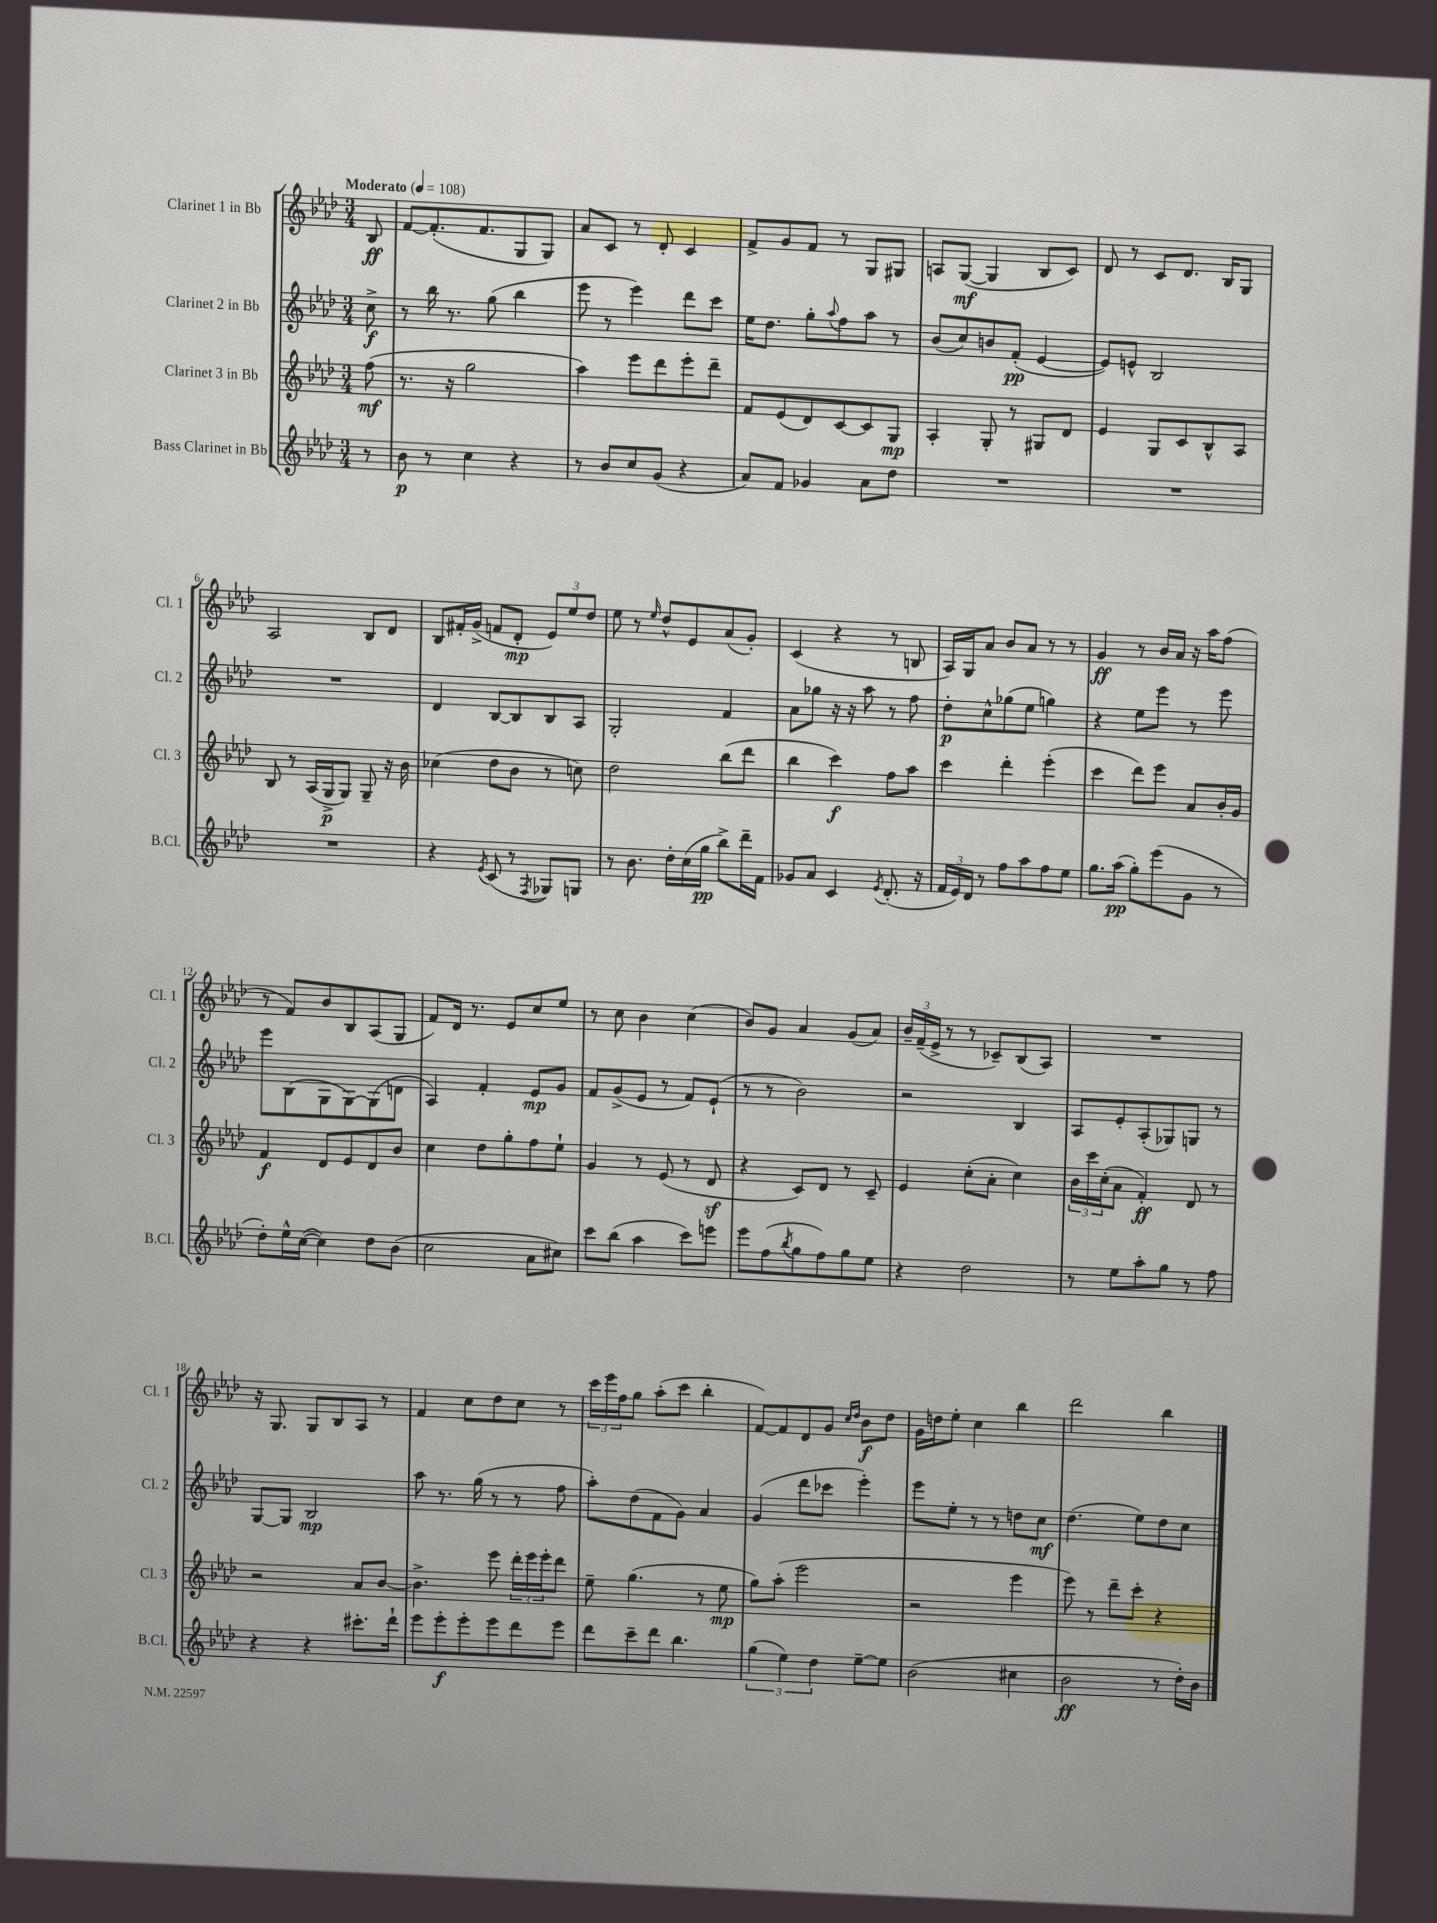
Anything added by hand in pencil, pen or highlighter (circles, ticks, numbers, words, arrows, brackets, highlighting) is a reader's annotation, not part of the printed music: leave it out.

**kern	**dynam	**kern	**dynam	**kern	**dynam	**kern	**dynam
*part4	*part4	*part3	*part3	*part2	*part2	*part1	*part1
*staff4	*staff4	*staff3	*staff3	*staff2	*staff2	*staff1	*staff1
*I"Bass Clarinet in Bb	*	*I"Clarinet 3 in Bb	*	*I"Clarinet 2 in Bb	*	*I"Clarinet 1 in Bb	*
*I'B.Cl.	*	*I'Cl. 3	*	*I'Cl. 2	*	*I'Cl. 1	*
*clefG2	*	*clefG2	*	*clefG2	*	*clefG2	*
*k[b-e-a-d-]	*	*k[b-e-a-d-]	*	*k[b-e-a-d-]	*	*k[b-e-a-d-]	*
*M3/4	*	*M3/4	*	*M3/4	*	*M3/4	*
*MM108	*	*MM108	*	*MM108	*	*MM108	*
=	=	=	=	=	=	=	=
!	!	!	!	!	!	!LO:TX:a:B:t=Moderato	!
8r	.	(8ff\	mf	8cc^\	f	8B-/	ff
=1	=1	=1	=1	=1	=1	=1	=1
8b-\	p	8.r	.	8r	.	[8f/L	.
8r	.	.	.	16bb-\	.	(8.f'/]	.
.	.	16r	.	8.r	.	.	.
4cc\	.	2gg\	.	.	.	.	.
.	.	.	.	.	.	8.f/	.
.	.	.	.	(8gg\	.	.	.
4r	.	.	.	4bb-\	.	8G/	.
.	.	.	.	.	.	8G/J)	.
=2	=2	=2	=2	=2	=2	=2	=2
8r	.	4aa-\)	.	8eee-\	.	8a-/L	.
8b-/L	.	.	.	8r	.	8c/J	.
8cc/	.	8eee-\L	.	4eee-\)	.	8r	.
(8g/J	.	8ddd-\	.	.	.	8d-'/	.
4r	.	8eee-'\	.	8ddd-\L	.	4c/	.
.	.	8ddd-~\J	.	8ccc\J	.	.	.
=3	=3	=3	=3	=3	=3	=3	=3
8a-/L)	.	8f/L	.	16ee-\KL	.	8f^/L	.
.	.	.	.	8.dd-\J	.	.	.
8f/J	.	(8e-/	.	.	.	8g/	.
4g-X/	.	8d-/)	.	8gg'\L	.	8f/J	.
.	.	.	.	8qqaa-/	.	.	.
.	.	[8c/	.	8ff\	.	8r	.
8a-\L	.	8c/]	.	8aa-\J	.	8G/L	.
8dd-\J	.	8G/J	mp	8r	.	8G#X/J	.
=4	=4	=4	=4	=4	=4	=4	=4
2.r	.	4A-'/	.	(8b-/L	.	8An/L	.
.	.	.	.	8cc/)	.	([8G/J	mf
.	.	8G'/	.	8bn/	.	4G/]	.
.	.	8r	.	(8f'/J	pp	.	.
.	.	8G#X/L	.	[4e-/	.	8B-/L	.
.	.	8d-/J	.	.	.	8c/J)	.
=5	=5	=5	=5	=5	=5	=5	=5
2.r	.	4e-/	.	8e-/L])	.	8d-/	.
.	.	.	.	8en^^/J	.	8r	.
.	.	8G/L	.	2B-/	.	8c/L	.
.	.	8c/	.	.	.	8.d-/J	.
.	.	8B-^^/	.	.	.	.	.
.	.	.	.	.	.	16B-/KL	.
.	.	8A-/J	.	.	.	8G/J	.
!!LO:LB:g=z
=6	=6	=6	=6	=6	=6	=6	=6
2.r	.	8B-/	.	2.r	.	2A-/	.
.	.	8r	.	.	.	.	.
.	.	(16A-/LL	.	.	.	.	.
.	.	16G^/J	p	.	.	.	.
.	.	8G/J)	.	.	.	.	.
.	.	8G~/	.	.	.	8B-/L	.
.	.	16r	.	.	.	8d-/J	.
.	.	16b-\	.	.	.	.	.
=7	=7	=7	=7	=7	=7	=7	=7
4r	.	(4cc-X\	.	4d-/	.	8B-/L	.
.	.	.	.	.	.	16f#X'/L	.
.	.	.	.	.	.	(16g^/JJ	.
8qe-/	.	.	.	.	.	.	.
(8c/	.	8dd-\L	.	[8B-/L	.	8fn/L	.
8r	.	8b-\J	.	8B-/]	.	8d-'/J	mp
8qF/	.	.	.	.	.	.	.
8G-X/L)	.	8r	.	8B-/	.	12e-/L)	.
.	.	.	.	.	.	12ee-/	.
8Gn/J	.	8ccn\)	.	8A-/J	.	.	.
.	.	.	.	.	.	12dd-/J	.
=8	=8	=8	=8	=8	=8	=8	=8
8r	.	2dd-\	.	2G'/	.	8ee-\	.
8.b-\	.	.	.	.	.	8r	.
.	.	.	.	.	.	16qqee-/	.
.	.	.	.	.	.	8dd-^^/L	.
16dd-'\LL	.	.	.	.	.	.	.
(16cc\	.	.	.	.	.	8e-/	.
16gg\JJ	pp	.	.	.	.	.	.
8bb-^\L)	.	(8bb-\L	.	4f/	.	(8a-/	.
16ddd-~\L	.	8ddd-\J	.	.	.	8g'/J)	.
16f\JJ	.	.	.	.	.	.	.
=9	=9	=9	=9	=9	=9	=9	=9
8g-X/L	.	4bb-\	.	8a-\L	.	(4c/	.
8a-/J	.	.	.	8gg-X\J	.	.	.
4c/	.	4ccc\)	f	16r	.	4r	.
.	.	.	.	16r	.	.	.
.	.	.	.	8aa-\	.	.	.
8qe-/	.	.	.	.	.	.	.
(8.d-'/	.	8ff\L	.	8r	.	8r	.
.	.	8aa-\J	.	8ff\	.	8Bn/	.
16r	.	.	.	.	.	.	.
=10	=10	=10	=10	=10	=10	=10	=10
24f/LL	.	4ccc\	.	8dd-'\L	p	16A-/LL)	.
24e-/)	.	.	.	.	.	.	.
.	.	.	.	.	.	16G/J	.
24d-/JJ	.	.	.	.	.	.	.
8r	.	.	.	8cc^^\	.	8a-/J	.
8ff\L	.	4ddd-'\	.	(8gg-X\	.	8b-/L	.
8aa-\	.	.	.	8ee-\J	.	8a-/J	.
8ff\	.	(4eee-'\	.	4ggn\)	.	8r	.
8ee-\J	.	.	.	.	.	8r	.
=11	=11	=11	=11	=11	=11	=11	=11
8.gg\L	.	4ccc\	.	4r	.	4g/	ff
(16aa-\Jk	pp	.	.	.	.	.	.
8gg'\L)	.	8ddd-\L)	.	8ee-\L	.	8r	.
(8eee-\	.	8eee-\J	.	8eee-\J	.	16b-/LL	.
.	.	.	.	.	.	16a-/JJ	.
8g\J	.	8a-/L	.	8r	.	16r	.
.	.	.	.	.	.	16aa-\KL	.
8r	.	16b-'/L	.	8eee-\	.	(8ff\J	.
.	.	16g/JJ	.	.	.	.	.
!!LO:LB:g=z
=12	=12	=12	=12	=12	=12	=12	=12
8dd-'\L)	.	4f/	f	8eee-\L	.	8r	.
16ee-^^\L	.	.	.	(8B-\	.	8f/L)	.
([16cc\JJ	.	.	.	.	.	.	.
4cc\])	.	8d-/L	.	8G\	.	8b-/	.
.	.	8e-/	.	[8G\)	.	8B-/	.
8dd-\L	.	8d-/	.	(8G\]	.	(8A-/	.
(8b-\J	.	8b-/J	.	8dn\J	.	8G/J	.
=13	=13	=13	=13	=13	=13	=13	=13
2cc\	.	4cc\	.	4A-/)	.	8f/L)	.
.	.	.	.	.	.	16d-/Jk	.
.	.	.	.	.	.	8.r	.
.	.	8dd-\L	.	4f'/	.	.	.
.	.	8gg'\	.	.	.	8e-/L	.
8a-\L	.	8ff\	.	8e-/L	mp	8cc/	.
8cc#X\J)	.	8ee-`\J	.	8g/J	.	8ee-/J	.
=14	=14	=14	=14	=14	=14	=14	=14
8ccc\L	.	4g/	.	8f/L	.	8r	.
(8bb-\J	.	.	.	(8g^/	.	8cc\	.
4aa-\	.	8r	.	8e-/J	.	4b-\	.
.	.	(8e-/	.	8r	.	.	.
8ccc\L)	.	8r	.	8f/L)	.	(4cc\	.
8eeen\J	.	8d-z/	.	(8e-`/J	.	.	.
=15	=15	=15	=15	=15	=15	=15	=15
8eee-\L	.	4r	.	8r	.	8b-/L)	.
(8ff\	.	.	.	8r	.	8g/J	.
8qbb-/	.	.	.	.	.	.	.
8gg\	.	8c/L)	.	2b-\)	.	4a-/	.
8ff\)	.	8d-/J	.	.	.	.	.
8gg\	.	8r	.	.	.	(8g/L	.
8ee-\J	.	8c~/	.	.	.	8a-/J)	.
=16	=16	=16	=16	=16	=16	=16	=16
4r	.	4e-/	.	2r	.	24b-~/LL	.
.	.	.	.	.	.	(24f~/	.
.	.	.	.	.	.	24e-^/JJ	.
.	.	.	.	.	.	8r	.
2dd-\	.	(8cc'\L	.	.	.	8r	.
.	.	8a-'\J	.	.	.	8c-X~/L)	.
.	.	4cc\)	.	4B-/	.	(8B-/	.
.	.	.	.	.	.	8A-/J)	.
=17	=17	=17	=17	=17	=17	=17	=17
8r	.	24b-\LL	.	8A-/L	.	2.r	.
.	.	24ccc\	.	.	.	.	.
.	.	(24cc'\J	.	.	.	.	.
8ee-\L	.	8a-\J	.	8e-'/	.	.	.
8aa-'\	.	4f'/)	ff	(8A-'/	.	.	.
8gg\J	.	.	.	8G-X/)	.	.	.
8r	.	8d-/	.	8Gn/J	.	.	.
8ff\	.	8r	.	8r	.	.	.
!!LO:LB:g=z
=18	=18	=18	=18	=18	=18	=18	=18
4r	.	2r	.	[8G/L	.	16r	.
.	.	.	.	.	.	8.G/	.
.	.	.	.	8G/J]	.	.	.
4r	.	.	.	2B-/	mp	8G/L	.
.	.	.	.	.	.	8B-/	.
8.ccc#X'\L	.	8a-/L	.	.	.	8A-/J	.
.	.	[8b-/J	.	.	.	8r	.
16ddd-`\Jk	.	.	.	.	.	.	.
=19	=19	=19	=19	=19	=19	=19	=19
8eee-\L	.	4.b-^\]	.	8aa-\	.	4f/	.
8eee-'\	f	.	.	8.r	.	.	.
8eee-'\	.	.	.	.	.	8cc\L	.
.	.	.	.	(16gg\	.	.	.
8eee-\	.	8eee-\	.	8r	.	8dd-\	.
8ddd-\	.	24ddd-'\LL	.	8r	.	8cc\J	.
.	.	24eee-\	.	.	.	.	.
.	.	24eee-'\J	.	.	.	.	.
8eee-\J	.	8ddd-\J	.	8ff\	.	8r	.
=20	=20	=20	=20	=20	=20	=20	=20
8ddd-\L	.	8ee-~\	.	8aa-'\L)	.	24ccc\LL	.
.	.	.	.	.	.	24eee-\	.
.	.	.	.	.	.	24ff\J	.
8ccc~\	.	(4.gg\	.	(8dd-\	.	8gg\J	.
8ddd-\J	.	.	.	8f\	.	(8aa-'\L	.
4.bb-\	.	.	.	8g\J)	.	8ccc\J	.
.	.	8r	.	4a-/	.	4bb-'\	.
.	.	8ee-\	mp	.	.	.	.
=21	=21	=21	=21	=21	=21	=21	=21
(6gg\	.	8gg\L)	.	(4g/	.	[8f/L)	.
.	.	(8aa-'\J	.	.	.	8f/]	.
6ee-\)	.	.	.	.	.	.	.
.	.	2eee-\	.	8ddd-\L	.	8d-/	.
6dd-\	.	.	.	.	.	.	.
.	.	.	.	8ccc-X\J	.	8g/J	.
.	.	.	.	.	.	16qqcc/LL	.
.	.	.	.	.	.	16qqdd-/JJ	.
[8ee-~\L	.	.	.	4eee-'\)	.	8b-\L	f
8ee-\J]	.	.	.	.	.	8dd-\J	.
=22	=22	=22	=22	=22	=22	=22	=22
(2b-\	.	2r	.	8eee-\L	.	16g\LL	.
.	.	.	.	.	.	16ddn\J	.
.	.	.	.	8ee-'\J	.	8ee-'\J	.
.	.	.	.	8r	.	4cc\	.
.	.	.	.	8r	.	.	.
4cc#X\	.	4eee-\	.	8ddn\L	.	4bb-\	.
.	.	.	.	8cc\J	mf	.	.
=23	=23	=23	=23	=23	=23	=23	=23
2b-\	ff	8eee-\)	.	(4.dd-\	.	2ddd-\	.
.	.	8r	.	.	.	.	.
.	.	8ddd-~\L	.	.	.	.	.
.	.	8ccc'\J	.	8ee-\L)	.	.	.
8r	.	4r	.	8dd-\	.	4bb-\	.
16dd-'\LL)	.	.	.	8cc\J	.	.	.
16b-\JJ	.	.	.	.	.	.	.
==	==	==	==	==	==	==	==
*-	*-	*-	*-	*-	*-	*-	*-
